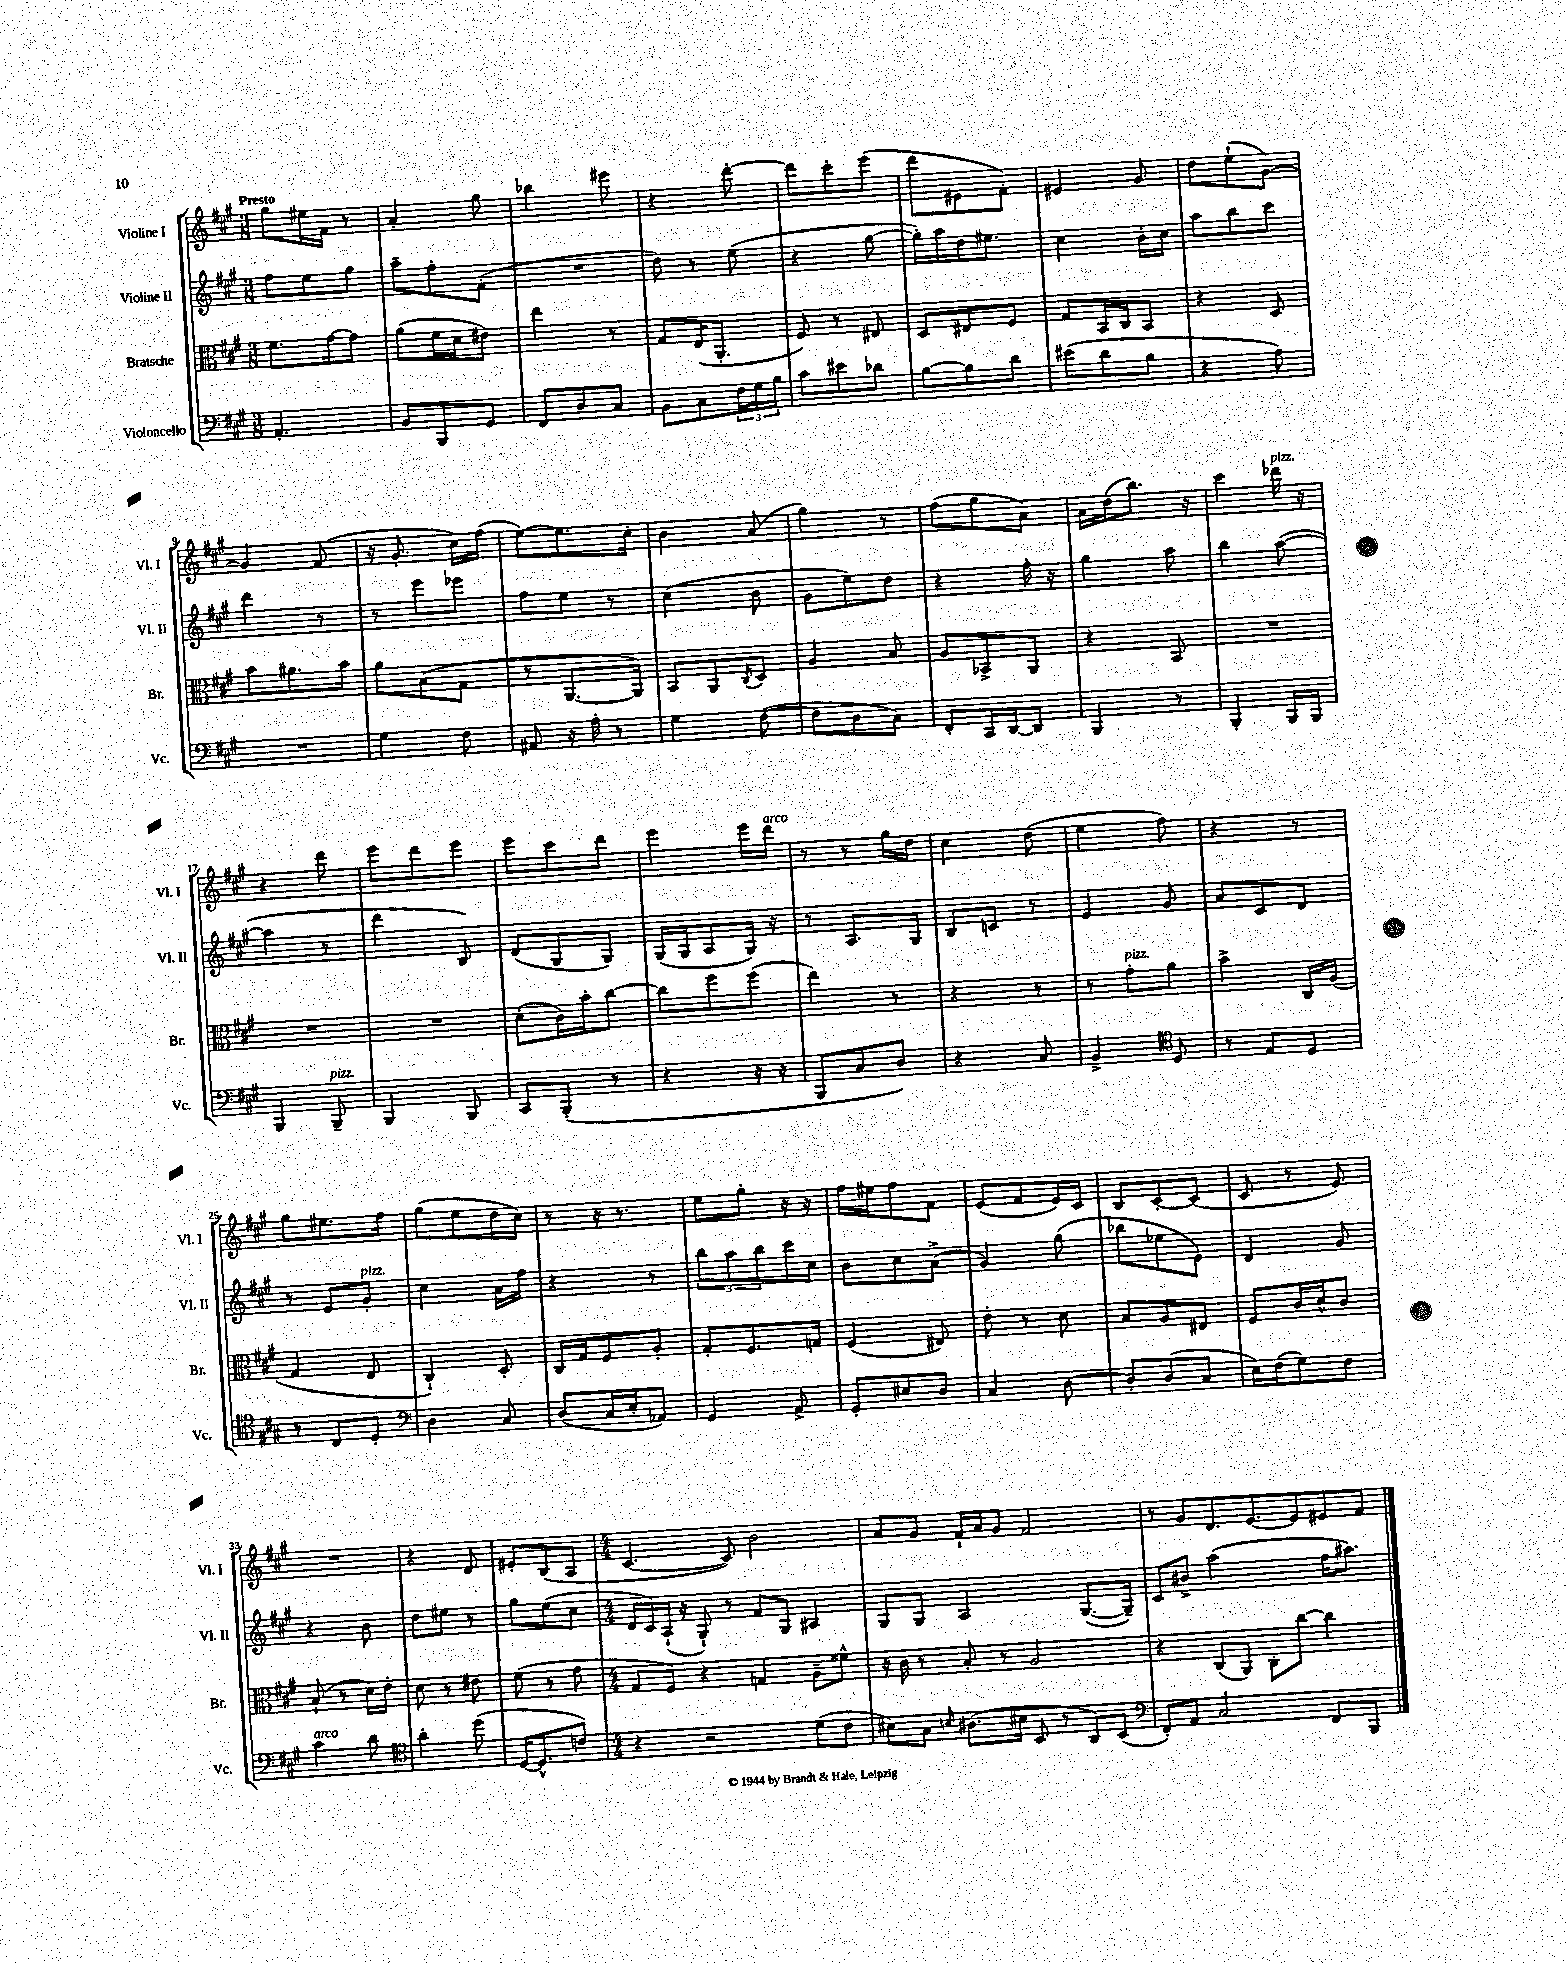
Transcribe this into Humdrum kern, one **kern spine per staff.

**kern	**kern	**kern	**kern
*staff4	*staff3	*staff2	*staff1
*clefF4	*clefC3	*clefG2	*clefG2
*k[f#c#g#]	*k[f#c#g#]	*k[f#c#g#]	*k[f#c#g#]
*M3/8	*M3/8	*M3/8	*M3/8
4.AA'	8.f#	8ff#	8gg#
.	.	8ee	16ee#
.	[16g#	.	16f#
.	8g#]	8gg#	8r
=	=	=	=
8BB	(8a	8aa~	4a'
8BBB	16f#	8ff#'	.
.	16d	.	.
8GG#	8e#)	(8f#'	8gg#
=	=	=	=
8FF#	4ee	4.r	4bb-
8D	.	.	.
8C#	8r	.	8eee#
=	=	=	=
8BB	8G#	8dd)	4r
8C#	(16E	8r	.
.	8.AA'	.	.
24F#	.	(8ee	[8ddd'
24G#	.	.	.
24B	.	.	.
=	=	=	=
8c#	8F#)	4r	8ddd]
8e#	8r	.	8ccc#'
8d-	8E#	[8gg#	(8eee
=	=	=	=
[8B	8D	16gg#'])	8ddd
.	.	16aa	.
8B]	8E#	16dd	8e#
.	.	8.ee#	.
8d	8F#	.	8f#')
=	=	=	=
(8e#	8G#	4cc#	4e#
8d	16BB	.	.
.	16C#	.	.
8B	8BB	16b'	8g#
.	.	16cc#	.
=	=	=	=
4r	4r	8aa	8dd
.	.	8bb	(8ee`
8A)	8D	8ccc#	[8g#)
=	=	=	=
4.r	8b	4ddd	4g#]
.	8.a#	.	.
.	.	8r	(8f#
.	16b	.	.
=	=	=	=
4G#	8a	8r	16r
.	.	.	8.g#'
.	(8B	8eee	.
8F#	8G#	8eee-	16cc#)
.	.	.	(16ff#
=	=	=	=
8AA#	8r	8ff#	[8ee)
16r	[8.AA	8ee	8.ee]
16A'	.	.	.
8r	.	8r	.
.	16AA])	.	16cc#'
=	=	=	=
4G#	8BB	(4cc#	4b
.	8AA	.	.
.	8qC#	.	.
([8F#	8D	8b	(8a
=	=	=	=
8F#]	4A	8g#	4gg#)
8D	.	8ee)	.
8C#)	8B	8dd	8r
=	=	=	=
8FF#'	8A	4r	(8ff#
16CC#	8BB-^	.	8gg#
[16DD	.	.	.
8DD]	8AA	16ff#'	8a)
.	.	16r	.
=	=	=	=
4BBB	4r	4gg#	16a
.	.	.	(16dd
.	.	.	8.bb)
8r	8BB	8aa	.
.	.	.	16r
=	=	=	=
4BBB'	4.r	4bb	4ccc#
16BBB	.	([8aa	16ddd-
16BBB	.	.	16r
=	=	=	=
4BBB	4.r	4aa]	4r
8BBB~	.	8r	8ddd
=	=	=	=
4BBB	4.r	4ddd	8eee
.	.	.	8ddd
8BBB	.	8B)	8eee
=	=	=	=
8CC#	(8d'	(8d	8eee
(8BBB'	16c#)	8G#	8ccc#
.	16b'	.	.
8r	[8cc#	8G#)	8ddd
=	=	=	=
4r	8cc#]	(16G#	4eee
.	.	16G#	.
.	8ff#	8A	.
16r	(8ff#	16G#)	16eee
16r	.	16r	16ddd
=	=	=	=
8BBB	4ee)	8r	8r
8C#	.	8.A	8r
8D)	8r	.	16gg#
.	.	16G#	16dd
=	=	=	=
4r	4r	8B	4cc#
.	.	8c	.
8C#	8r	8r	(8dd
=	=	=	=
4BB^	8r	4e	4ee
.	8g#'	.	.
*clefC4	*	*	*
8D	8a	8g#	8ff#)
=	=	=	=
8r	4b^	8a	4r
8E	.	8c#	.
8D	16C#	8d	8r
.	(16A	.	.
=	=	=	=
8r	4G#	8r	8gg#
8C#	.	8e	8.ee#
8D'	8E	8g#'	.
.	.	.	16ff#
=	=	=	=
*clefF4	*	*	*
4D	4C#`)	4cc#	(8gg#
.	.	.	8ee
8C#	8D'	16a	16dd
.	.	16ff#	16cc#)
=	=	=	=
(8D	16C#	4r	8r
.	16G#	.	.
16C#	8F#	.	16r
16E'	.	.	8.r
8AA-)	8A'	8r	.
=	=	=	=
4GG#	8G#'	12bb	8ee
.	.	12aa	.
.	8.F#	.	8gg#'
.	.	12bb	.
8AA^	.	16ccc#	16r
.	16G	16cc#	16r
=	=	=	=
8GG#'	(4F#	8b	16ff#
.	.	.	16ee#
8E#	.	8cc#	8ff#
8D	8E#)	(8a^	8f#
=	=	=	=
4C#	8e'	4g#)	(8e
.	8r	.	8f#
[8D	8d	(8gg#	16e)
.	.	.	16c#
=	=	=	=
8D']	8B	8bb-	8B
(8D	8A	8ee-	[8c#'
8C#	8E#	8e)	(8c#]
=	=	=	=
16E)	8F#	4d	8c#
(16F#	.	.	.
8G#)	16c#	.	8r
.	16d^^	.	.
8F#	8c#	8g#	8e)
=	=	=	=
4c#	(8B`	4r	4.r
.	8r	.	.
8d	16d)	8b	.
.	16e'	.	.
=	=	=	=
*clefC4	*	*	*
4a'	8d	8dd	4r
.	8r	8ee#	.
(8dd	8e#	8r	8d
=	=	=	=
[16D	(8f#	8gg#	8e#'
8.D^^]	.	.	.
.	8r	(8ee	(8B
8c)	8g#	8cc#	8A
=	=	=	=
*M4/4	*M4/4	*M4/4	*M4/4
4r	8G#	16d	[4.c#
.	.	16c#)	.
.	8F#)	(16A`	.
.	.	16r	.
2r	4r	8G#`)	.
.	.	8r	8c#])
.	4G	8f#	2b
.	.	8G#	.
(8d	8A~	4A#	.
8c#	8f##^^	.	.
=	=	=	=
8B#)	16r	8G#	8a
.	16c#	.	.
8G#	8r	8G#	8g#
16qqB	.	.	.
(8.A#	8B'	2A	16f#`
.	.	.	16a
.	8r	.	8g#
16B#	.	.	.
8BB	2A	.	2f#
8r	.	.	.
8AA)	.	([8.G#	.
(8BB	.	.	.
.	.	16G#~])	.
=	=	=	=
*clefF4	*	*	*
8FF#')	4r	8c#	8r
8AA	.	8b#^	8g#
2C#	(8C#	(2aa	8.d
.	8AA)	.	.
.	.	.	[8.e
.	8C#'	.	.
.	[8cc#	.	8e]
8FF#	4cc#]	16ff#	8e#
.	.	8.aa#)	.
8BBB	.	.	8f#
==	==	==	==
*-	*-	*-	*-
